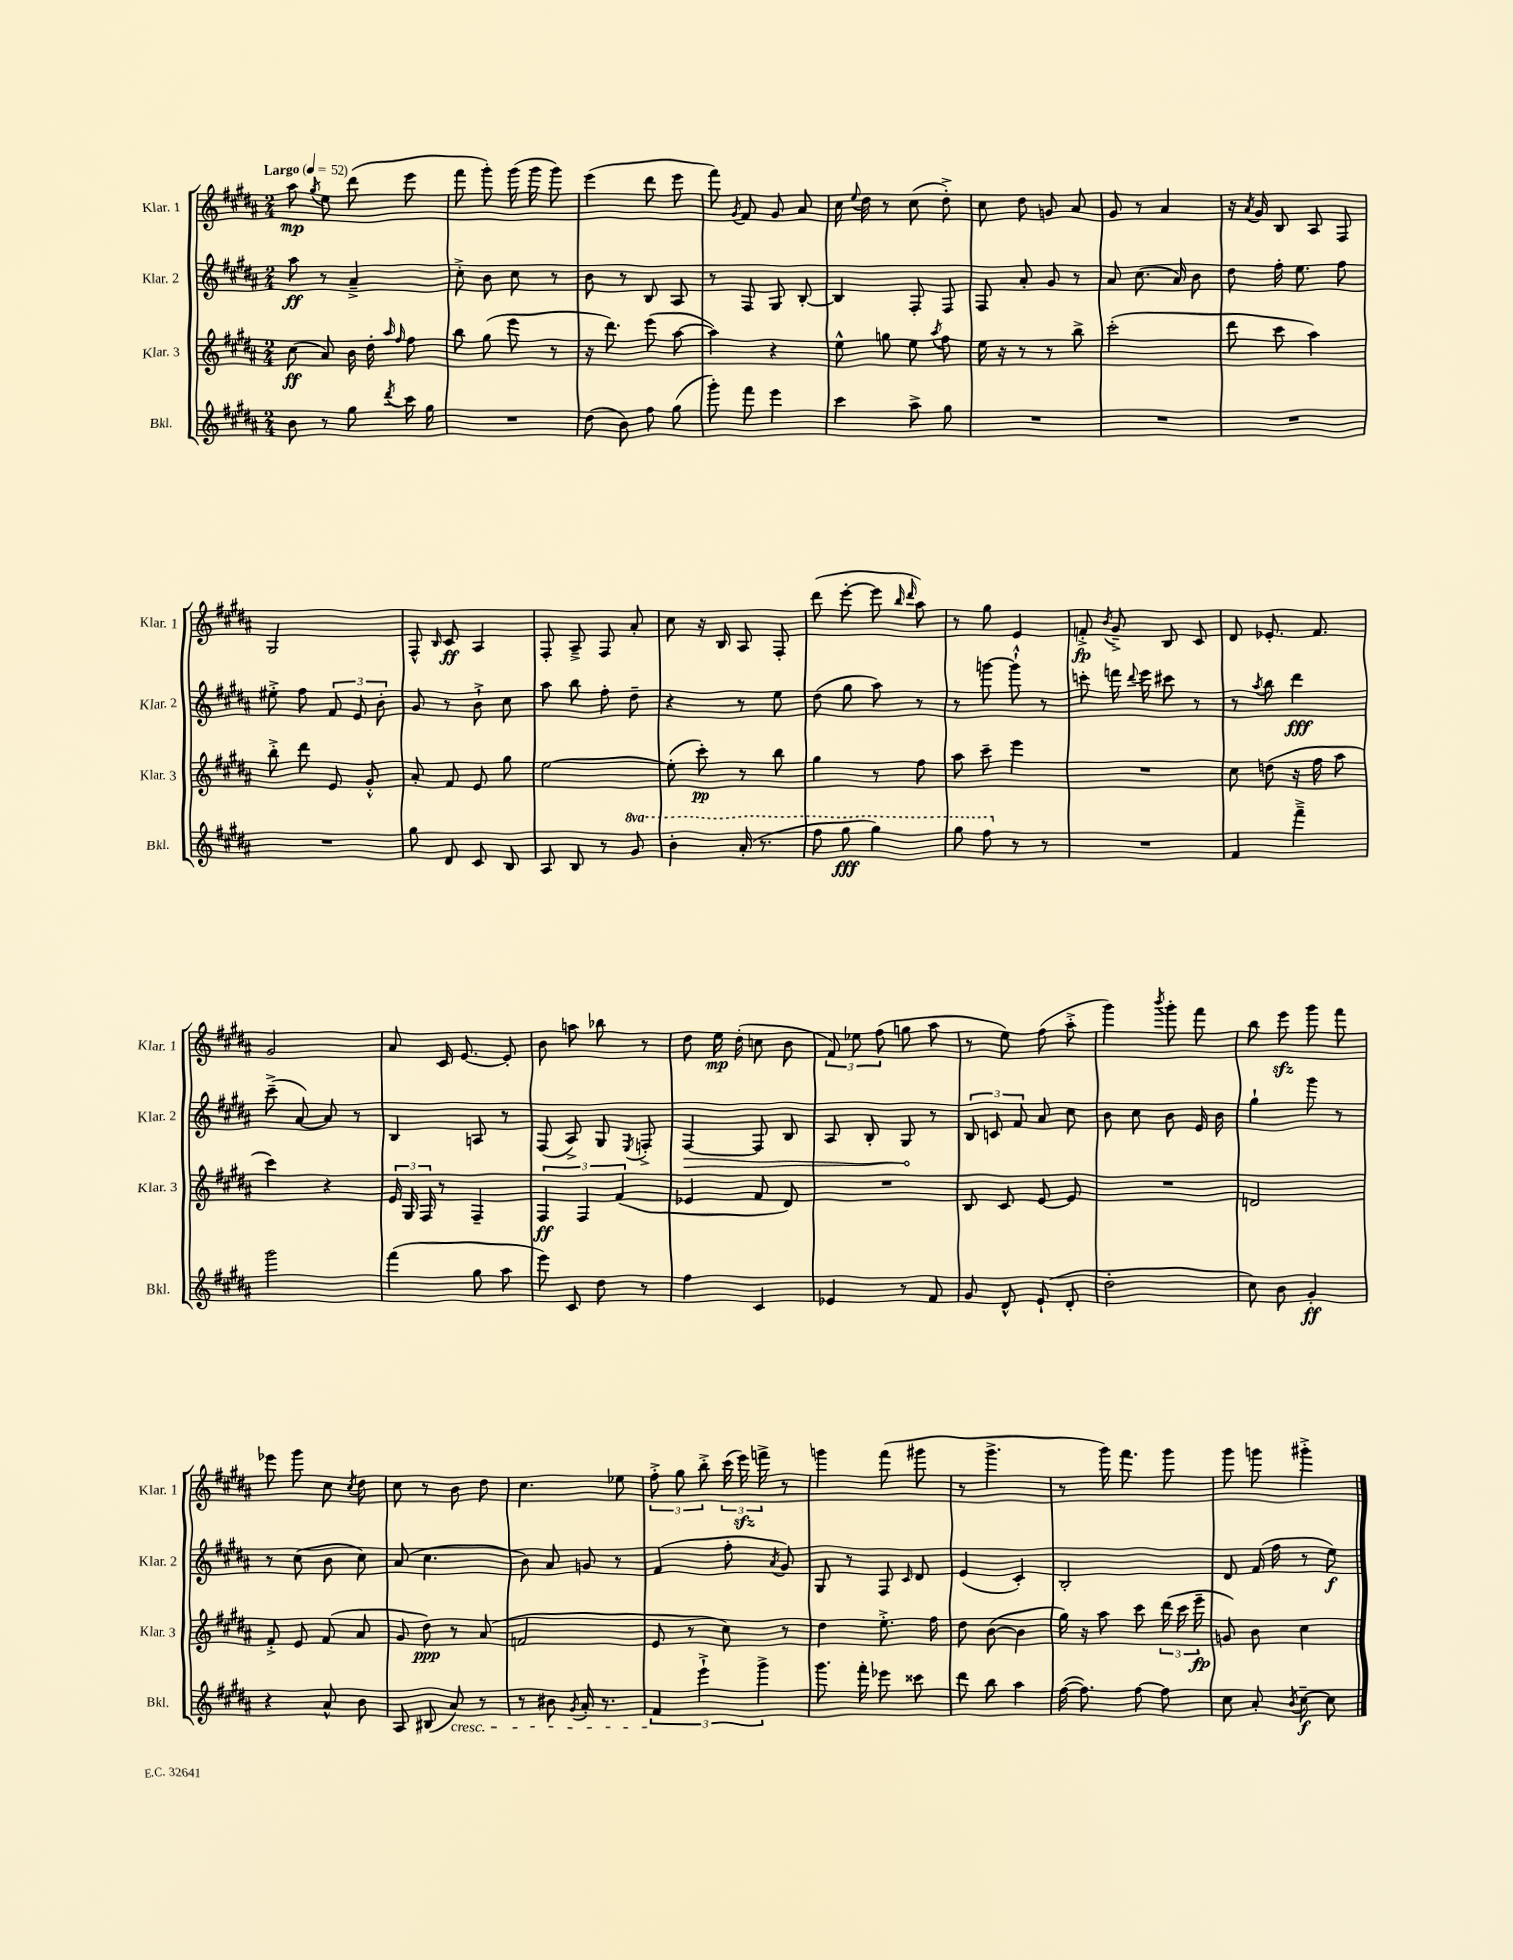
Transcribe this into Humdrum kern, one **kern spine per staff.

**kern	**dynam	**kern	**dynam	**kern	**dynam	**kern	**dynam
*part4	*part4	*part3	*part3	*part2	*part2	*part1	*part1
*staff4	*staff4	*staff3	*staff3	*staff2	*staff2	*staff1	*staff1
*I"Bkl.	*	*I"Klar. 3	*	*I"Klar. 2	*	*I"Klar. 1	*
*I'Bkl.	*	*I'Klar. 3	*	*I'Klar. 2	*	*I'Klar. 1	*
*clefG2	*	*clefG2	*	*clefG2	*	*clefG2	*
*k[f#c#g#d#a#]	*	*k[f#c#g#d#a#]	*	*k[f#c#g#d#a#]	*	*k[f#c#g#d#a#]	*
*M2/4	*	*M2/4	*	*M2/4	*	*M2/4	*
*MM52	*	*MM52	*	*MM52	*	*MM52	*
=1	=1	=1	=1	=1	=1	=1	=1
!	!	!	!	!	!	!LO:TX:a:B:t=Largo	!
8b\	.	(8cc#\	ff	8aa#\	ff	8aa#\	mp
.	.	.	.	.	.	8qgg#/	.
8r	.	8a#/)	.	8r	.	8ee\	.
8gg#\	.	16b\	.	4a#~^/	.	(8ddd#\	.
.	.	16dd#'\	.	.	.	.	.
.	.	16qqaa#/	.	.	.	.	.
8qddd#/	.	16qqff#/	.	.	.	.	.
16ccc#\	.	8ff#\	.	.	.	8eee\	.
16gg#\	.	.	.	.	.	.	.
=2	=2	=2	=2	=2	=2	=2	=2
2r	.	8bb\	.	8cc#'^\	.	8fff#\	.
.	.	(8gg#\	.	8b\	.	8ggg#'\)	.
.	.	8eee\	.	8cc#\	.	(16ggg#\	.
.	.	.	.	.	.	16ggg#\	.
.	.	8r	.	8r	.	8ggg#\)	.
=3	=3	=3	=3	=3	=3	=3	=3
(8dd#\	.	16r	.	8b\	.	(4eee\	.
.	.	8.ddd#\)	.	.	.	.	.
8b\)	.	.	.	8r	.	.	.
8ff#\	.	(8eee\	.	8B/	.	8ddd#\	.
(8gg#\	.	[8aa#\	.	8A#/	.	8eee\	.
=4	=4	=4	=4	=4	=4	=4	=4
8ggg#'\)	.	4aa#\])	.	8r	.	8fff#\)	.
.	.	.	.	.	.	8qg#/	.
8fff#\	.	.	.	8F#/	.	8f#/	.
4eee\	.	4r	.	8G#/	.	8g#/	.
.	.	.	.	[8B'/	.	8a#/	.
=5	=5	=5	=5	=5	=5	=5	=5
4ccc#\	.	8ee^^\	.	4B/]	.	16cc#\	.
.	.	.	.	.	.	8qqee/	.
.	.	.	.	.	.	16dd#\	.
.	.	8ggn\	.	.	.	8r	.
8aa#^\	.	8ee\	.	8F#'/	.	(8cc#\	.
.	.	8qaa#/	.	.	.	.	.
8gg#\	.	8ff#\	.	8F#/	.	8dd#'^\)	.
=6	=6	=6	=6	=6	=6	=6	=6
2r	.	16ee\	.	8F#/	.	8cc#\	.
.	.	16r	.	.	.	.	.
.	.	8r	.	8a#'/	.	8dd#\	.
.	.	8r	.	8g#/	.	8gn/	.
.	.	8bb^\	.	8r	.	8a#/	.
=7	=7	=7	=7	=7	=7	=7	=7
2r	.	(2ccc#'\	.	8a#/	.	8g#/	.
.	.	.	.	(8.cc#\	.	8r	.
.	.	.	.	.	.	4a#/	.
.	.	.	.	16a#/)	.	.	.
.	.	.	.	8b\	.	.	.
=8	=8	=8	=8	=8	=8	=8	=8
2r	.	8ddd#\	.	8dd#\	.	16r	.
.	.	.	.	.	.	8qa#/	.
.	.	.	.	.	.	16g#/	.
.	.	8ccc#\	.	16ff#'\	.	8B/	.
.	.	.	.	8.ee\	.	.	.
.	.	4aa#\)	.	.	.	8A#/	.
.	.	.	.	8ff#\	.	8F#/	.
!!LO:LB:g=z
=9	=9	=9	=9	=9	=9	=9	=9
2r	.	8bb'^\	.	8ee#X'^\	.	2G#/	.
.	.	8ddd#\	.	8ff#\	.	.	.
.	.	8e/	.	12f#/	.	.	.
.	.	.	.	12e/	.	.	.
.	.	8g#'^^/	.	.	.	.	.
.	.	.	.	12b'\	.	.	.
=10	=10	=10	=10	=10	=10	=10	=10
8gg#\	.	8a#'/	.	8g#/	.	8F#^^/	.
.	.	.	.	.	.	16qqB/	.
8d#/	.	8f#/	.	8r	.	8c#/	ff
8c#/	.	8e/	.	8b`^\	.	4A#/	.
8B/	.	8gg#\	.	8cc#\	.	.	.
=11	=11	=11	=11	=11	=11	=11	=11
8A#/	.	[2ee\	.	8aa#\	.	8F#'/	.
8B/	.	.	.	8bb\	.	8A#~^/	.
8r	.	.	.	8ff#'\	.	8F#/	.
*8va	*	*	*	*	*	*	*
8gg#/	.	.	.	8dd#~\	.	8a#'/	.
=12	=12	=12	=12	=12	=12	=12	=12
4bb'\	.	(8ee'\]	.	4r	.	8cc#\	.
.	.	8ccc#'\)	pp	.	.	16r	.
.	.	.	.	.	.	16B/	.
(16aa#'/	.	8r	.	8r	.	8A#/	.
8.r	.	.	.	.	.	.	.
.	.	8bb\	.	8ee\	.	8F#'/	.
=13	=13	=13	=13	=13	=13	=13	=13
8fff#\	.	4gg#\	.	(8dd#\	.	(8ddd#\	.
8ggg#\	fff	.	.	8gg#\	.	[8eee'\	.
4ggg#\)	.	8r	.	8aa#\)	.	8eee\]	.
.	.	.	.	.	.	16qqbb/	.
.	.	.	.	.	.	16qqddd#/	.
.	.	8ff#\	.	8r	.	8aa#\)	.
=14	=14	=14	=14	=14	=14	=14	=14
8ggg#\	.	8aa#\	.	8r	.	8r	.
8fff#\	.	8ccc#~\	.	[8gggn\	.	8gg#\	.
*X8va	*	*	*	*	*	*	*
8r	.	4eee\	.	8ggg`^^\]	.	4e/	.
8r	.	.	.	8r	.	.	.
=15	=15	=15	=15	=15	=15	=15	=15
2r	.	2r	.	8cccn'\	.	8fn'^/	fp
.	.	.	.	.	.	8qb/	.
.	.	.	.	16fffn\	.	8g#~^/	.
.	.	.	.	8qqddd#/	.	.	.
.	.	.	.	16eee\	.	.	.
.	.	.	.	8ccc#X\	.	8B/	.
.	.	.	.	8r	.	8c#/	.
=16	=16	=16	=16	=16	=16	=16	=16
4f#/	.	8cc#\	.	8r	.	8d#/	.
.	.	.	.	8qaa#/	.	.	.
.	.	(8ddn\	.	8bb\	.	8.e-X'/	.
4fff#~^\	.	16r	.	4ddd#\	fff	.	.
.	.	16ff#\	.	.	.	8.f#/	.
.	.	8aa#\	.	.	.	.	.
!!LO:LB:g=z
=17	=17	=17	=17	=17	=17	=17	=17
2ggg#\	.	4ccc#\)	.	(8ccc#~^\	.	2g#/	.
.	.	.	.	[8a#/)	.	.	.
.	.	4r	.	8a#/]	.	.	.
.	.	.	.	8r	.	.	.
=18	=18	=18	=18	=18	=18	=18	=18
(4fff#\	.	24e/	.	4B/	.	8a#/	.
.	.	24G#/	.	.	.	.	.
.	.	24F#/	.	.	.	.	.
.	.	8r	.	.	.	16c#/	.
.	.	.	.	.	.	[8.e/	.
8gg#\	.	4F#~/	.	8An/	.	.	.
8aa#\	.	.	.	8r	.	8e'/]	.
=19	=19	=19	=19	=19	=19	=19	=19
8eee\)	.	6F#/	ff	(8F#/	.	8b\	.
8c#/	.	.	.	8A#^/)	.	8aan\	.
.	.	6F#/	.	.	.	.	.
8dd#\	.	.	.	8G#/	.	8bb-X\	.
.	.	(6f#/	.	.	.	.	.
.	.	.	.	8qE/	.	.	.
8r	.	.	.	8Fn'^/	.	8r	.
=20	=20	=20	=20	=20	=20	=20	=20
!	!	!	!	!	!LO:HP:b	!	!
4ff#\	.	4e-X/	.	[4F#/	>	8dd#\	.
.	.	.	.	.	.	16ee\	mp
.	.	.	.	.	.	(16dd#'\	.
4c#/	.	8f#/	.	8F#/]	.	8ccn\	.
.	.	8d#/)	.	8B/	.	8b\	.
=21	=21	=21	=21	=21	=21	=21	=21
4e-X/	.	2r	.	8A#/	.	12f#/)	.
.	.	.	.	.	.	12ee-X\	.
.	.	.	.	8B'/	.	.	.
.	.	.	.	.	.	(12ff#\	.
8r	.	.	.	8G#/	.	8ggn\	.
8f#/	.	.	.	8r	]	8aa#\	.
=22	=22	=22	=22	=22	=22	=22	=22
8g#/	.	8B/	.	12B/	.	8r	.
.	.	.	.	12cn/	.	.	.
8d#^^/	.	8c#/	.	.	.	8ee\)	.
.	.	.	.	12f#/	.	.	.
(8e`/	.	[8e/	.	8a#/	.	(8ff#\	.
8d#'/	.	8e/]	.	8cc#\	.	8aa#'^\	.
=23	=23	=23	=23	=23	=23	=23	=23
2dd#'\	.	2r	.	8b\	.	4ggg#\)	.
.	.	.	.	8cc#\	.	.	.
.	.	.	.	.	.	8qbbb/	.
.	.	.	.	8b\	.	8ggg#'\	.
.	.	.	.	16e/	.	8fff#\	.
.	.	.	.	16b\	.	.	.
=24	=24	=24	=24	=24	=24	=24	=24
8cc#\)	.	2dn/	.	4gg#`\	.	8bb\	.
8b\	.	.	.	.	.	8eeezz\	.
4g#'/	ff	.	.	8ggg#\	.	8ggg#\	.
.	.	.	.	8r	.	8fff#\	.
!!LO:LB:g=z
=25	=25	=25	=25	=25	=25	=25	=25
4r	.	8f#'^/	.	8r	.	8eee-X\	.
.	.	8e/	.	(8cc#\	.	8ggg#\	.
8a#^^/	.	(8f#/	.	8b\	.	8cc#\	.
.	.	.	.	.	.	8qcc#/	.
8b\	.	8a#/	.	8cc#\)	.	8dd#\	.
=26	=26	=26	=26	=26	=26	=26	=26
8A#/	.	8g#/	.	(8a#/	.	8cc#\	.
(8B#X/	.	8dd#\)	ppp	4.cc#\	.	8r	.
!LO:TX:b:i:t=cresc.	!	!	!	!	!	!	!
8a#/)	.	8r	.	.	.	8b\	.
8r	.	(8a#/	.	.	.	8dd#\	.
=27	=27	=27	=27	=27	=27	=27	=27
8r	.	2fn/	.	8b\)	.	4.cc#\	.
8b#X\	.	.	.	8a#/	.	.	.
8qg#/	.	.	.	.	.	.	.
16a#'/	.	.	.	8gn/	.	.	.
8.r	.	.	.	.	.	.	.
.	.	.	.	8r	.	8ee-X\	.
=28	=28	=28	=28	=28	=28	=28	=28
6f#/	.	8e/	.	(4f#/	.	12ff#'^\	.
.	.	.	.	.	.	12gg#\	.
.	.	8r	.	.	.	.	.
6eee`^\	.	.	.	.	.	12bb'^\	.
.	.	8cc#\)	.	8ff#'\	.	(24ccc#\	.
.	.	.	.	.	.	24eeezz\)	.
6ggg#^\	.	.	.	.	.	24fffn^\	.
.	.	.	.	8qa#/	.	.	.
.	.	8r	.	8g#/)	.	8r	.
=29	=29	=29	=29	=29	=29	=29	=29
8.ggg#\	.	4dd#\	.	8G#/	.	4gggn\	.
.	.	.	.	8r	.	.	.
16fff#'\	.	.	.	.	.	.	.
8eee-X\	.	8.ee'^\	.	8F#/	.	(8fff#\	.
.	.	.	.	16qqc#/	.	.	.
8ccc##X\	.	.	.	8d#/	.	8ggg#X\	.
.	.	16ff#\	.	.	.	.	.
=30	=30	=30	=30	=30	=30	=30	=30
8ddd#\	.	8dd#\	.	(4e/	.	8r	.
8bb\	.	([8b\	.	.	.	4.ggg#^\	.
4aa#\	.	4b\]	.	4c#'/)	.	.	.
=31	=31	=31	=31	=31	=31	=31	=31
([16ff#\	.	16gg#\)	.	2B'/	.	8r	.
8.ff#\])	.	16r	.	.	.	.	.
.	.	8aa#\	.	.	.	16ggg#\)	.
.	.	.	.	.	.	8.fff#\	.
[8ff#\	.	8ccc#\	.	.	.	.	.
8ff#\]	.	(24ddd#\	.	.	.	8ggg#\	.
.	.	24ccc#\	.	.	.	.	.
.	.	24eee~\	fp	.	.	.	.
=32	=32	=32	=32	=32	=32	=32	=32
8cc#\	.	8gn/)	.	8d#/	.	8ggg#\	.
8a#'/	.	8b\	.	(16f#/	.	8gggn\	.
.	.	.	.	16ff#\	.	.	.
8qb/	.	.	.	.	.	.	.
[8cc#~\	f	4cc#\	.	8r	.	4ggg#X'^\	.
8cc#\]	.	.	.	8ee\)	f	.	.
==	==	==	==	==	==	==	==
*-	*-	*-	*-	*-	*-	*-	*-
